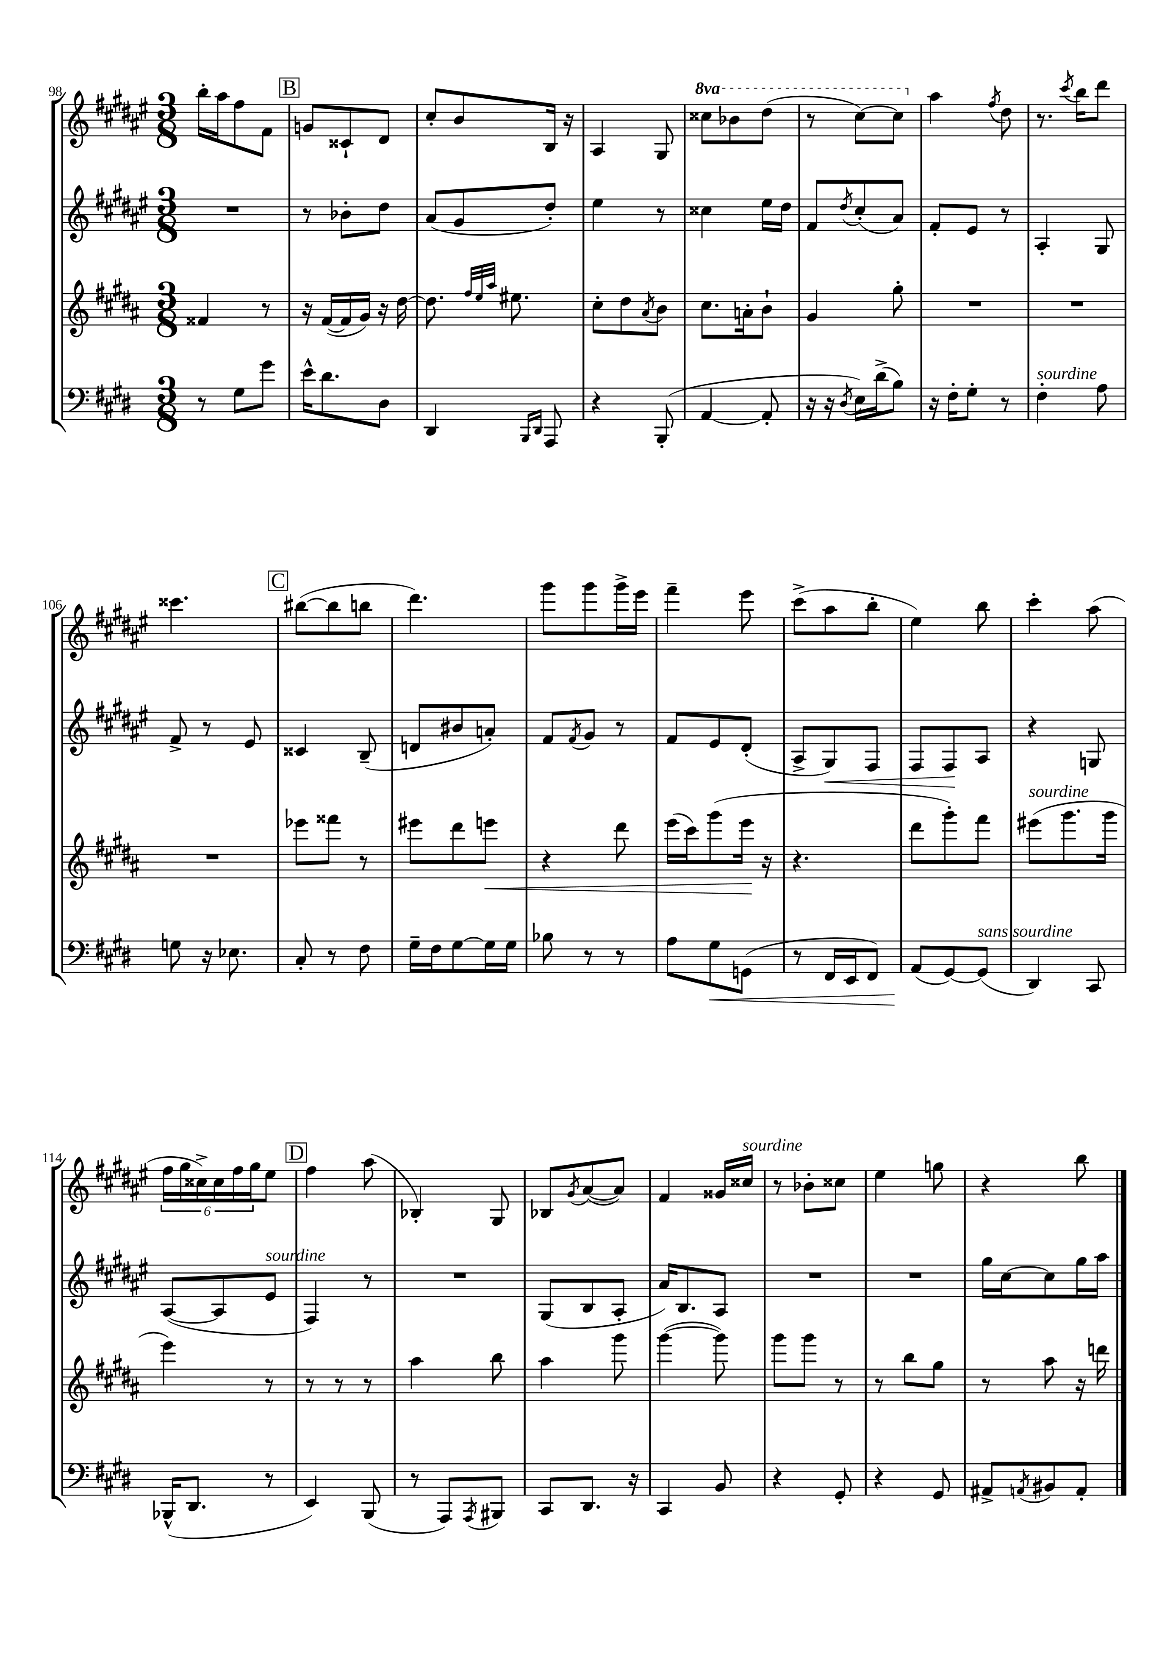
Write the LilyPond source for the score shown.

<<
\new StaffGroup <<
\new Staff = "s0" {
    \clef treble \key fis \major \numericTimeSignature \time 3/8 \set Staff.ottavationMarkups = #ottavation-simple-ordinals
    b''16-. ais''16 fis''8 fis'8 |
    \mark \markup { \box "B" } g'8 cisis'8-! dis'8 |
    cis''8-. b'8 b16 r16 |
    ais4 gis8 |
    \ottava #1 cisis'''8 bes''8 dis'''8( |
    r8 cis'''8~) cis'''8 \ottava #0 |
    ais''4 \acciaccatura { fis''8 } dis''8 |
    r8. \acciaccatura { cis'''8 } b''16 dis'''8 |
    cisis'''4. |
    \mark \markup { \box "C" } bis''8~( bis''8 b''8 |
    dis'''4.) |
    gis'''8 gis'''8 gis'''16-> eis'''16 |
    fis'''4-- eis'''8 |
    cis'''8->( ais''8 b''8-. |
    eis''4) b''8 |
    cis'''4-. ais''8( |
    \tuplet 6/4 { fis''16 gis''16 cisis''16->) cisis''16 fis''16 gis''16 } eis''8 |
    \mark \markup { \box "D" } fis''4 ais''8( |
    bes4-.) gis8 |
    bes8 \acciaccatura { gis'8 } ais'8~( ais'8) |
    fis'4 gisis'16 cisis''16^\markup { \italic "sourdine" } |
    r8 bes'8-. cisis''8 |
    eis''4 g''8 |
    r4 b''8 \bar "|." |
}
\new Staff = "s1" {
    \clef treble \key fis \major \numericTimeSignature \time 3/8
    R4. |
    \mark \markup { \box "B" } r8 bes'8-. dis''8 |
    ais'8( gis'8 dis''8-.) |
    eis''4 r8 |
    cisis''4 eis''16 dis''16 |
    fis'8 \acciaccatura { dis''8 } cis''8-.( ais'8) |
    fis'8-. eis'8 r8 |
    ais4-. gis8 |
    fis'8-> r8 eis'8 |
    \mark \markup { \box "C" } cisis'4 b8--( |
    d'8 bis'8 a'8-.) |
    fis'8 \acciaccatura { fis'8 } gis'8 r8 |
    fis'8 eis'8 dis'8-.( |
    ais8-> gis8\<) fis8 |
    fis8 fis8\! ais8 |
    r4 g8 |
    ais8~( ais8 eis'8^\markup { \italic "sourdine" } |
    \mark \markup { \box "D" } fis4) r8 |
    R4. |
    gis8( b8 ais8-. |
    ais'16) b8. ais8 |
    R4. |
    R4. |
    gis''16 cis''16~ cis''8 gis''16 ais''16 \bar "|." |
}
\new Staff = "s2" {
    \clef treble \key b \major \numericTimeSignature \time 3/8
    fisis'4 r8 |
    \mark \markup { \box "B" } r16 fis'16~( fis'16 gis'16) r16 dis''16~ |
    dis''8. \grace { fis''32 e''32 ais''32 } eis''8. |
    cis''8-. dis''8 \acciaccatura { ais'8 } b'8 |
    cis''8. a'16-. b'8-! |
    gis'4 gis''8-. |
    R4. |
    R4. |
    R4. |
    \mark \markup { \box "C" } ees'''8 fisis'''8 r8 |
    eis'''8 dis'''8 e'''8\< |
    r4 dis'''8 |
    e'''16( cis'''16) gis'''8( e'''16\! r16 |
    r4. |
    dis'''8 gis'''8-.) fis'''8 |
    eis'''8^\markup { \italic "sourdine" }( gis'''8. gis'''16 |
    e'''4) r8 |
    \mark \markup { \box "D" } r8 r8 r8 |
    ais''4 b''8 |
    ais''4 gis'''8 |
    gis'''4~( gis'''8) |
    gis'''8 gis'''8 r8 |
    r8 b''8 gis''8 |
    r8 ais''8 r16 d'''16 \bar "|." |
}
\new Staff = "s3" {
    \clef bass \key e \major \numericTimeSignature \time 3/8
    r8 gis8 gis'8 |
    \mark \markup { \box "B" } e'16-^ dis'8. dis8 |
    dis,4 \grace { b,,16 dis,16 } a,,8 |
    r4 b,,8-.( |
    a,4~ a,8-. |
    r16 r16 \acciaccatura { dis8 } e16) dis'16->( b8) |
    r16 fis16-. gis8-. r8 |
    fis4-.^\markup { \italic "sourdine" } a8 |
    g8 r16 ees8. |
    \mark \markup { \box "C" } cis8-. r8 fis8 |
    gis16-- fis16 gis8~ gis16 gis16 |
    bes8 r8 r8 |
    a8 gis8\< g,8( |
    r8 fis,16 e,16 fis,8) |
    a,8\!( gis,8~) gis,8^\markup { \italic "sans sourdine" }( |
    dis,4) cis,8 |
    bes,,16-^( dis,8. r8 |
    \mark \markup { \box "D" } e,4) b,,8( |
    r8 a,,8) \acciaccatura { a,,8 } bis,,8 |
    cis,8 dis,8. r16 |
    cis,4 b,8 |
    r4 gis,8-. |
    r4 gis,8 |
    ais,8-> \acciaccatura { a,8 } bis,8 a,8-. \bar "|." |
}
>>
>>
\layout { \context { \Score currentBarNumber = #98 } }
